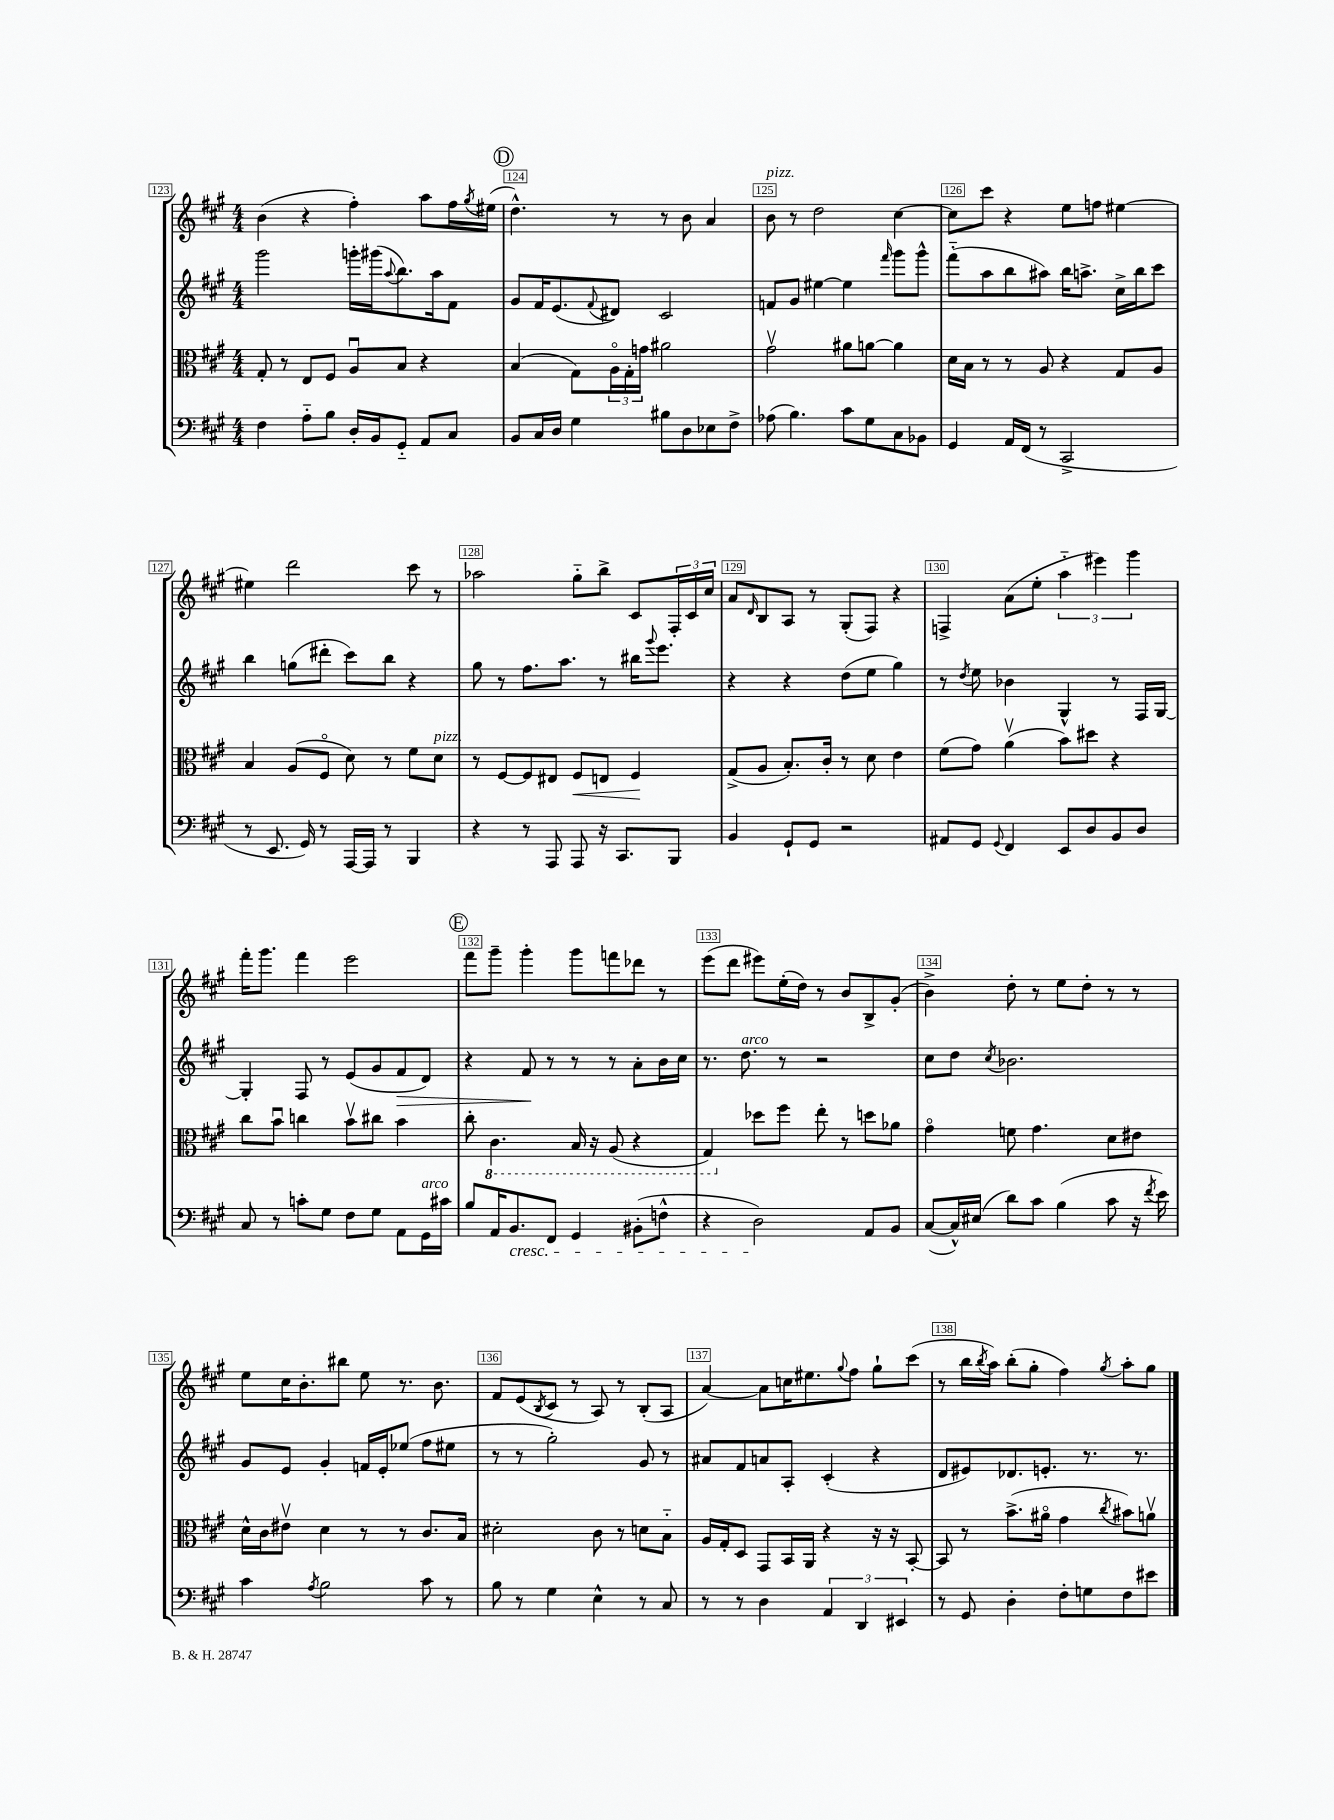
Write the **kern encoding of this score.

**kern	**kern	**kern	**kern
*staff4	*staff3	*staff2	*staff1
*clefF4	*clefC3	*clefG2	*clefG2
*k[f#c#g#]	*k[f#c#g#]	*k[f#c#g#]	*k[f#c#g#]
*M4/4	*M4/4	*M4/4	*M4/4
4F#	8G#'	2ggg#	(4b
.	8r	.	.
8A'~	8E	.	4r
8B	8F#	.	.
16D'	8Au	16ggg'	4ff#')
16BB	.	(16ggg#	.
.	.	8qqaa	.
8GG#'~	8B	8.bb)	.
8AA	4r	.	8aa
.	.	16aa	.
8C#	.	8f#	16ff#
.	.	.	8qgg#
.	.	.	(16ee#
=	=	=	=
8BB	(4B	8g#	4.dd^^)
16C#	.	16f#	.
16D	.	(8.e	.
4G#	8G#)	.	.
.	.	8qqf#	.
.	24Ao	8d#)	8r
.	24G#'	.	.
.	24g	.	.
8B#	2a#	2c#	8r
8D	.	.	8b
8E-	.	.	4a
8F#^	.	.	.
=	=	=	=
(8A-	2g#v	8f	8b
4.B)	.	8g#	8r
.	.	[4ee#	2dd
8c#	8a#	4ee#]	.
8G#	[8a	.	.
.	.	16qqfff#	.
8C#	4a]	8ggg#	[4cc#
8BB-	.	8ggg#^^	.
=	=	=	=
4GG#	16d	(8fff#'~	8cc#]
.	16B	.	.
.	8r	8aa	8ccc#
16AA	8r	8bb	4r
(16FF#	.	.	.
8r	8A	8aa#)	.
2CC#^	4r	16bb	8ee
.	.	8.aa^	.
.	.	.	8ff
.	8G#	16cc#^	[4ee#
.	.	16bb	.
.	8A	8ccc#	.
=	=	=	=
8r	4B	4bb	4ee#]
8.EE	.	.	.
.	(8A	(8gg	2ddd
16GG#)	.	.	.
8r	8F#o	8ddd#'	.
[16AAA	8d)	8ccc#)	.
16AAA]	.	.	.
8r	8r	8bb	.
4BBB	8f#	4r	8ccc#
.	8d	.	8r
=	=	=	=
4r	8r	8gg#	2aa-
.	[8F#	8r	.
8r	8F#]	8.ff#	.
8AAA	8E#	.	.
.	.	8.aa	.
8AAA	8F#	.	8gg#'~
16r	8E	8r	8bb^
8.CC#	.	.	.
.	4F#	16bb#	8c#
.	.	8qqggg#	.
.	.	8.eee	.
8BBB	.	.	24F#'
.	.	.	24c#
.	.	.	24cc#
=	=	=	=
4BB	(8G#^	4r	8a
.	.	.	16qqd
.	8A	.	8B
8GG#`	8.B')	4r	8A
8GG#	.	.	8r
.	16c#'	.	.
2r	8r	(8dd	(8G#'
.	8d	8ee	8F#)
.	4e	4gg#)	4r
=	=	=	=
8AA#	(8f#	8r	4F^
.	.	8qdd	.
8GG#	8g#)	8ee	.
8qqGG#	.	.	.
4FF#	(4av	4b-	(8a
.	.	.	8ee'
8EE	8b)	4G#^^	6aa'~
8D	8dd#	.	.
.	.	.	6eee#)
8BB	4r	8r	.
.	.	.	6ggg#
8D	.	16F#	.
.	.	[16G#	.
=	=	=	=
8C#	8cc#	4G#']	16fff#'
.	.	.	8.ggg#
8r	8bu	.	.
8c'	4cc	8F#	4fff#
8G#	.	8r	.
8F#	8bv	(8e	2eee
8G#	8cc#	8g#	.
8AA	4b	8f#	.
16GG#	.	8d)	.
16c#	.	.	.
=	=	=	=
8B	8cc#'	4r	8fff#
16AA	4.C#	.	8ggg#~
8.BB	.	.	.
.	.	8f#	4ggg#'
8FF#	.	8r	.
4GG#	16BB	8r	8ggg#
.	16r	.	.
.	(8AA	8r	8fff
(8BB#'	4r	8a'	8ddd-
8F^^	.	16b	8r
.	.	16cc#	.
=	=	=	=
4r	4GG#)	8.r	(8eee
.	.	.	8ddd
.	.	8.dd	.
2D)	8dd-	.	8eee#)
.	8ff#	8r	(16ee'
.	.	.	16dd)
.	8ee'	2r	8r
.	8r	.	8b
8AA	8dd	.	8B^
8BB	8a-	.	(8g#'
=	=	=	=
([8C#	4g#o	8cc#	4b^)
16C#^^])	.	8dd	.
(16E#	.	.	.
.	.	8qcc#	.
8d)	8f	2.b-	8dd'
8c#	4.g#	.	8r
(4B	.	.	8ee
.	.	.	8dd'
8c#	8d	.	8r
16r	8e#	.	8r
8qf#	.	.	.
16e)	.	.	.
=	=	=	=
4c#	16d^^	8g#	8ee
.	16c#	.	.
.	8e#v	8e	16cc#
.	.	.	8.b'
8qA	.	.	.
2B	4d	4g#'	.
.	.	.	8bb#
.	8r	16f	8ee
.	.	16e'	.
.	8r	(8ee-	8.r
8c#	8.c#	8ff#	.
.	.	.	8.b
8r	.	8ee#	.
.	16B	.	.
=	=	=	=
8B	2d#'	8r	8f#
8r	.	8r	(8e
.	.	.	8qB
4G#	.	2gg#')	8c#
.	.	.	8r
4E^^	8c#	.	8A)
.	8r	.	8r
8r	8d	8g#	(8B'
8C#	8B'~	8r	8A
=	=	=	=
8r	16A	8a#	[4a)
.	16G#'	.	.
8r	8D	8f#	.
4D	8GG#	8a	8a]
.	16BB	8A'	16cc
.	16AA	.	8.ee#
6AA	4r	(4c#'	.
.	.	.	8qqgg#
.	.	.	8ff#
6DD	.	.	.
.	16r	4r	8gg#`
.	16r	.	.
6EE#	.	.	.
.	[8BB'	.	(8ccc#
=	=	=	=
8r	8BB]	8d	8r
8GG#	8r	8e#)	16bb
.	.	.	8qbb
.	.	.	16aa)
4D'	(8.b^	8.d-	(8bb'
.	.	.	8gg#'
.	16a#o	8.e'	.
8F#'	4g#	.	4ff#)
8G	.	8.r	.
.	8qcc#	.	8qgg#
8F#	8b#)	.	8aa'
.	.	8.r	.
8e#	8av	.	8gg#
==	==	==	==
*-	*-	*-	*-
